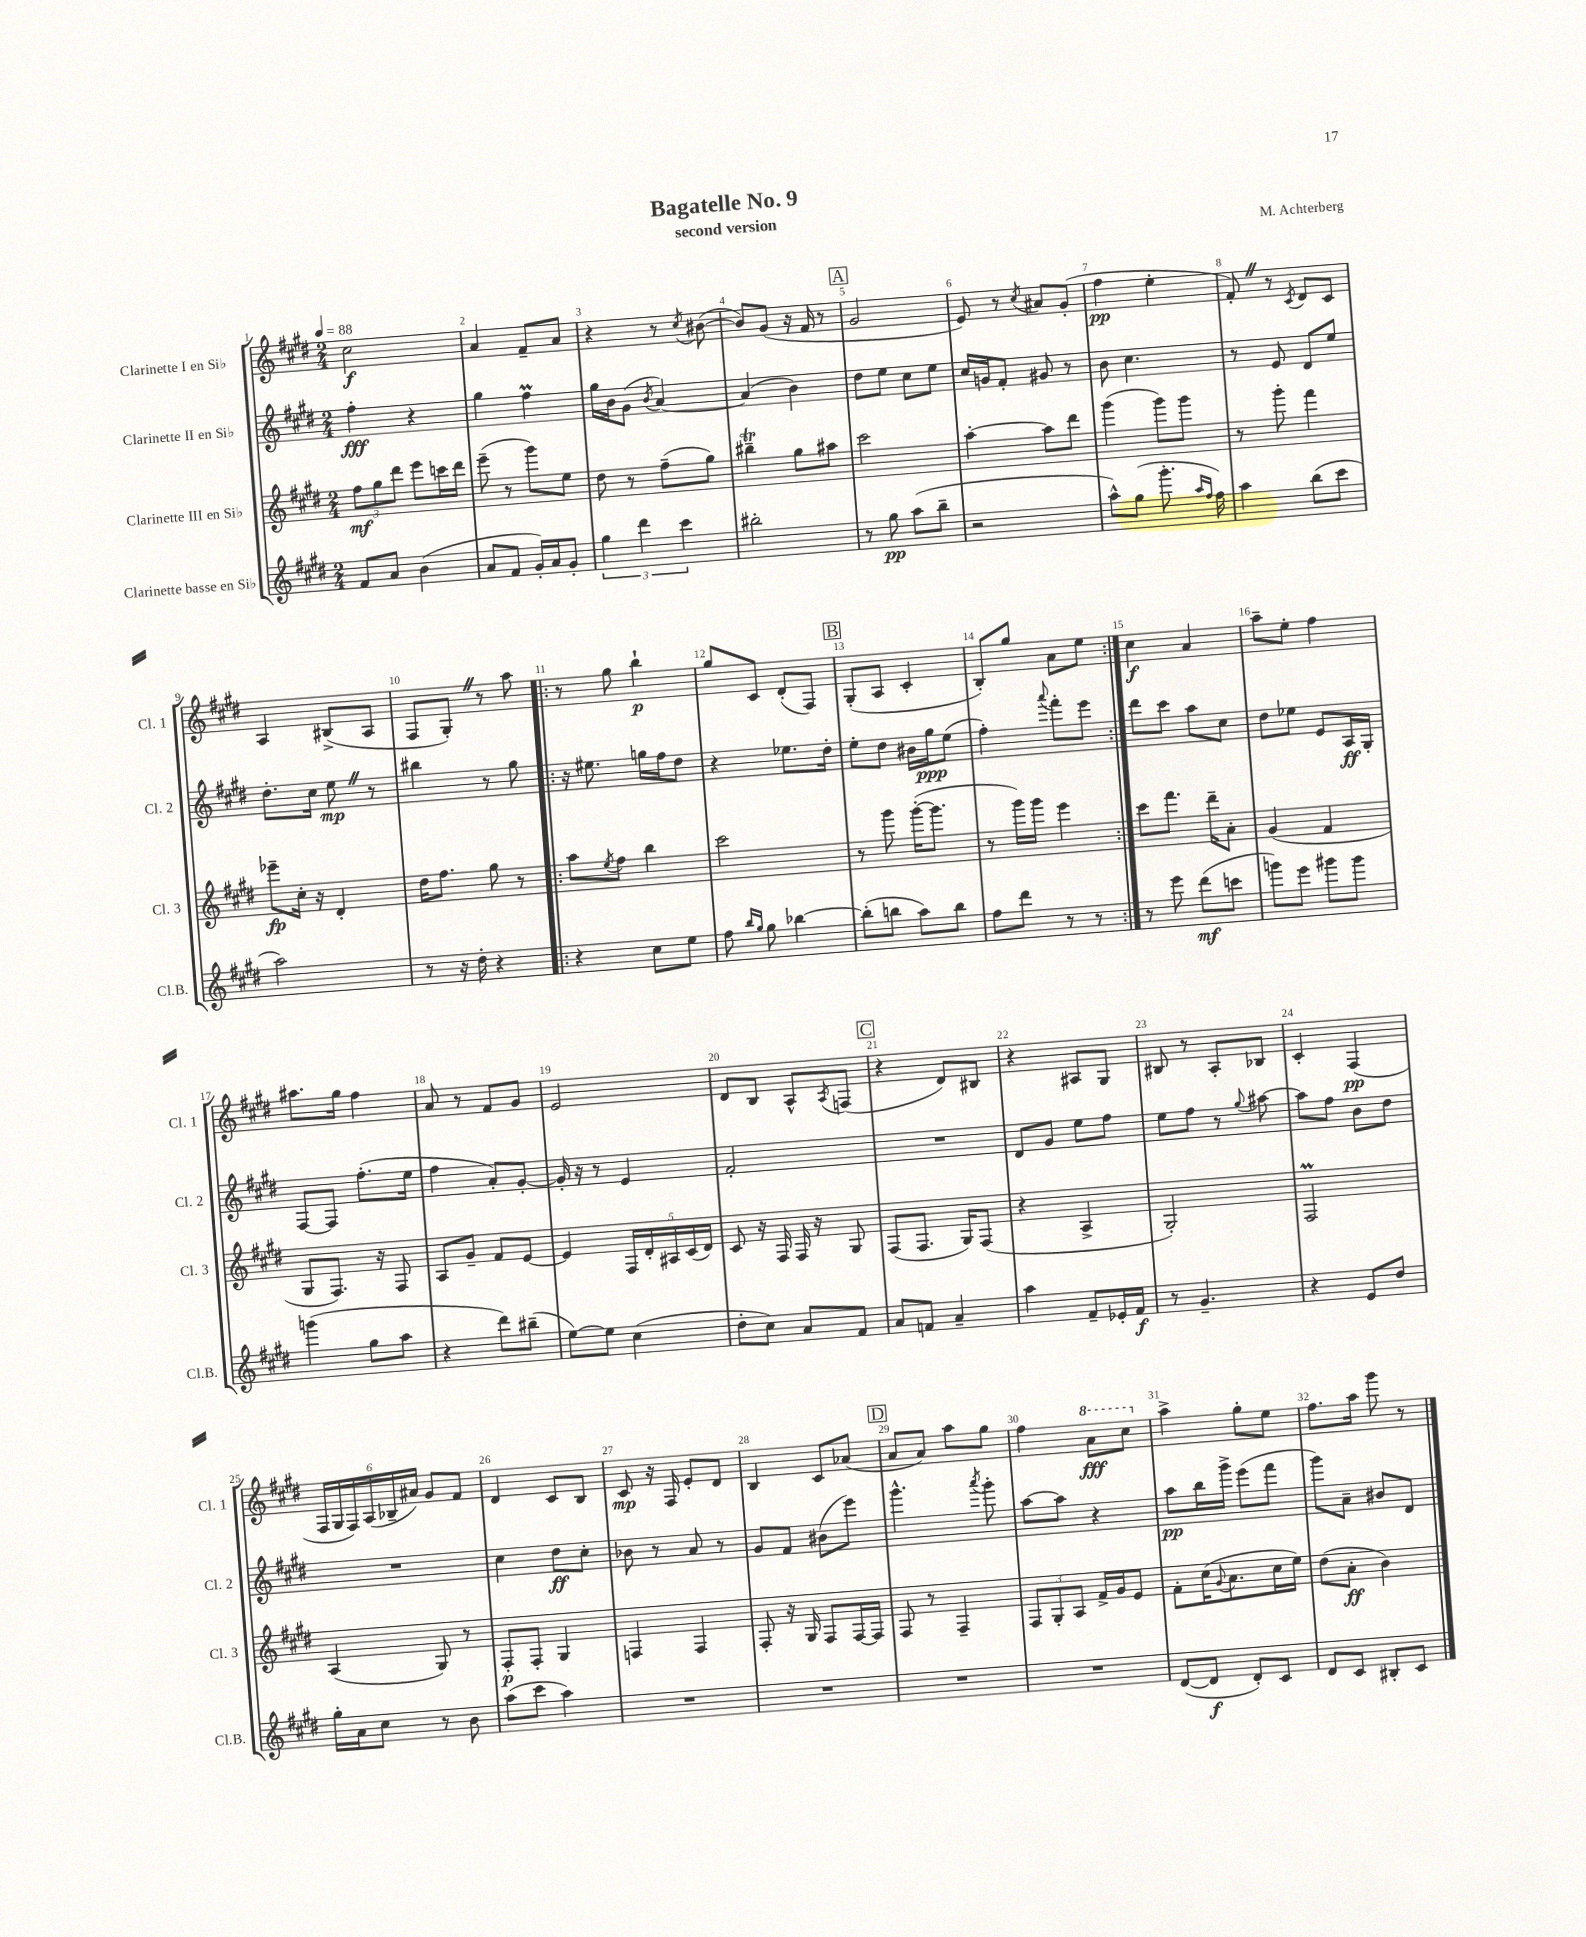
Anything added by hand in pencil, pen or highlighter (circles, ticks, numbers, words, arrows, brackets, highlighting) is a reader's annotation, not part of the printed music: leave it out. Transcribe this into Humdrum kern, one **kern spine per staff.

**kern	**kern	**kern	**kern
*staff4	*staff3	*staff2	*staff1
*clefG2	*clefG2	*clefG2	*clefG2
*k[f#c#g#d#]	*k[f#c#g#d#]	*k[f#c#g#d#]	*k[f#c#g#d#]
*M2/4	*M2/4	*M2/4	*M2/4
*MM88	*MM88	*MM88	*MM88
8f#/L	12ff#\L	4ff#'\	2cc#\
.	12gg#\	.	.
8a/J	.	.	.
.	12ddd#\J	.	.
(4b\	8eee\L	4r	.
.	16ccc\L	.	.
.	16ddd#\JJ	.	.
=	=	=	=
8a/L	(8eee~\	4gg#\	4a/
8f#/J	8r	.	.
16g#'/LL)	8ggg#\L)	4ff#\	8f#~/L
16a/J	.	.	.
8g#'/J	8ee\J	.	8a/J
=	=	=	=
6gg#\	8dd#\	16gg#\LL	4r
.	.	16b\J	.
.	8r	(8g#\J	.
6ddd#\	.	.	.
.	.	8qb/	.
.	(8ff#~\L	[4a/)	8r
6ccc#\	.	.	.
.	.	.	8qcc#/
.	8gg#\J)	.	([8b#\
=	=	=	=
2bb#'\	4bb#~\	(4a/]	8b#/]L)
.	.	.	(8g#/J
.	8gg#\L	4b\)	16r
.	.	.	16f#/
.	8aa#\J	.	8r
=	=	=	=
8r	2ccc#\	8dd#\L	2g#/
8gg#\	.	8ee\J	.
(8aa\L	.	8cc#\L	.
8bb~\J	.	8ee\J	.
=	=	=	=
2r	[4aa'\	16cc#/LL	8e/)
.	.	16g/J	.
.	.	8f#'/J	8r
.	.	.	8qcc#/
.	8aa\]L	8g#/	8a#/L
.	8ddd#\J	8r	(8g#'/J
=	=	=	=
8aa^^\L)	(4ggg#\	8b\	4ff#\
(8gg#\J	.	4.cc#\	.
8.ggg#'\	8ggg#\L)	.	4ee'\
.	8ggg#\J	.	.
16qqaa/LL	.	.	.
16qqff#/JJ	.	.	.
16ff#\)	.	.	.
=	=	=	=
4aa\	8r	8r	8f#'/)
.	8ggg#'\	8e/	8r
.	.	.	8qc#/
(8bb\L	4fff#\	8d#/L	8d#/L
8ccc#\J	.	8ee/J	8c#/J
=	=	=	=
2aa\)	8eee-~\L	8.dd#'\L	4A/
.	16cc#'\Jk	.	.
.	16r	16cc#\Jk	.
.	4d#'/	8ee\	(8B#^/L
.	.	8r	8A/J
=	=	=	=
8r	16dd#\LK	4bb#\	8F#/L
.	8.ff#\J	.	.
16r	.	.	8G#'/J)
16dd#'\	.	.	.
4r	8gg#\	8r	8r
.	8r	8gg#\	8aa\
=!|:	=!|:	=!|:	=!|:
4r	8aa\L	16r	8r
.	.	8.ee#\	.
.	8qee/	.	.
.	8ff#\J	.	8gg#\
8cc#\L	4bb\	16gg\LL	4bb`\
.	.	16ff#\J	.
8ee\J	.	8dd#\J	.
=	=	=	=
8ff#\	2ccc#\	4r	8gg#/L
16qqbb/LL	.	.	.
16qqgg#/JJ	.	.	.
8gg#\	.	.	8c#/J
[4bb-\	.	8.ee-\L	(8d#'/L
.	.	.	8F#/J)
.	.	16dd#'\Jk	.
=	=	=	=
(8bb-'\]L	8r	8ee'\L	(8G#'/L
8bb\J	8ggg#\	8dd#\J	8A/J
8aa\L)	([16ggg#'\LK	16b#\LL	4c#'/
.	8.ggg#\]J	16gg#\J	.
8bb\J	.	(8ee\J	.
=	=	=	=
8ff#\L	8r	4ff#'\)	8B'/L)
8ddd#\J	16ggg#\LL)	.	8gg#/J
.	16ggg#\JJ	.	.
.	.	8qqaaa/	.
8r	4eee\	8fff#'\L	8a\L
8r	.	8eee\J	8ee\J
=:|!	=:|!	=:|!	=:|!
8r	8ccc#\L	8ddd#\L	4cc#\
8eee\	8.fff#\J	8ccc#\J	.
(8ddd#\L	.	8aa\L	4a/
.	16ddd#~\LK	.	.
8ccc\J	8a'\J	8cc#\J	.
=	=	=	=
8ggg\L)	(4g#/	8dd#\L	8aa~\L
8eee\J	.	8ee-\J	8ee'\J
8ggg#\L	4f#/	8e/L	4ff#\
8ggg#\J	.	16A/L	.
.	.	16G#'/JJ	.
=	=	=	=
(4ggg\	8G#/L	[8F#/L	8.aa#\L
.	8.F#/J)	8F#/]J	.
.	.	.	16gg#\Jk
8gg#\L	.	(8.ff#'\L	4ff#\
.	16r	.	.
8aa\J	8F#/	.	.
.	.	16ee\Jk	.
=	=	=	=
4r	8A/L	4ff#\	8a/
.	8g#~/J	.	8r
8ddd#\L)	8f#/L	8a'/L)	8f#/L
(8bb#~\J	[8e/J	[8g#'/J	8g#/J
=	=	=	=
[8ee\L)	4e/]	16g#'/]	2e/
.	.	16r	.
8ee\]J	.	8r	.
(4cc#\	20F#/LL	4e/	.
.	20d#'/	.	.
.	20A#/	.	.
.	(20c#/	.	.
.	20d#/JJ)	.	.
=	=	=	=
8dd#'\L	8c#/	2f#'/	8d#/L
8cc#\J)	16r	.	8B/J
.	16F#/	.	.
8a/L	16F#/	.	8A^^/L
.	16r	.	.
.	.	.	8qA/
8f#/J	8G#/	.	(8F/J
=	=	=	=
8a/L	(8F#/L	2r	4r
8f/J	8.F#/J	.	.
4a~/	.	.	8d#/L)
.	16G#/LK)	.	.
.	(8F#/J	.	8B#/J
=	=	=	=
4aa\	4r	8d#/L	4r
.	.	8g#/J	.
8f#~/L	4A^/	8ee\L	8A#/L
16e-'/L	.	8ff#\J	8G#/J
16f#/JJ	.	.	.
=	=	=	=
8r	2G#'/)	8ee\L	8B#/
4.g#~/	.	8ff#\J	8r
.	.	8r	8A'/L
.	.	8qqgg#/	.
.	.	[8aa#\	8B-/J
=	=	=	=
4r	2F#/	8aa#\]L	4c#'/
.	.	8ff#\J	.
8e/L	.	8b\L	(4F#/
8dd#/J	.	8dd#\J	.
=	=	=	=
16gg#'\LL	(4A/	2r	24F#/LL
.	.	.	24G#/
16a\J	.	.	.
.	.	.	24F#/)
8cc#\J	.	.	(24A/
.	.	.	24B-~/
.	.	.	24a#/JJ)
8r	8G#/)	.	8g#/L
8b\	8r	.	8f#/J
=	=	=	=
(8aa\L	8F#'/L	4cc#\	4d#/
8ccc#\J	8F#'/J	.	.
4aa\)	4G#/	8dd#\L	8c#/L
.	.	8cc#'\J	8B/J
=	=	=	=
2r	4F/	8b-\	8c#/
.	.	8r	16r
.	.	.	16F#/
.	4F/	8a/	8e'/L
.	.	8r	8d#/J
=	=	=	=
2r	8F#'/	8g#/L	4B/
.	16r	8f#/J	.
.	16G#/	.	.
.	8F#/L	(8b#\L	8c#/L
.	[16F#/L	8eee\J)	(8a-/J
.	16F#/]JJ	.	.
=	=	=	=
2r	8F#/	4.ggg#^^\	8a/L
.	8r	.	8a/J)
.	4F#~/	.	8aa\L
.	.	8qaaa/	.
.	.	8ggg#'\	8gg#\J
=	=	=	=
2r	12F#/L	[8aa\L	4ff#\
.	12G#'/	.	.
.	.	8aa\]J	.
.	12A/J	.	.
.	16f#^/LL	4r	8aa\L
.	16g#/J	.	.
.	8e/J	.	8ccc#\J
=	=	=	=
([8d#/L	8f#'\L	8aa\L	4aa^\
8d#/]J	(16cc#\K	16bb\L	.
.	8qqg#/	.	.
.	8.a\	16ggg#^\JJ	.
8d#'/L)	.	(8eee\L	8gg#'\L
8c#/J	16cc#\L	8fff#\J	8ee\J
.	16ee\JJ)	.	.
=	=	=	=
8d#/L	(8dd#\L	8ggg#\L)	8.ff#\L
8c#/J	8a'\J	8a~\J	.
.	.	.	16aa\Jk
8B#'/L	4b\)	8b#/L	8ggg#\
8c#/J	.	8d#/J	8r
==	==	==	==
*-	*-	*-	*-
